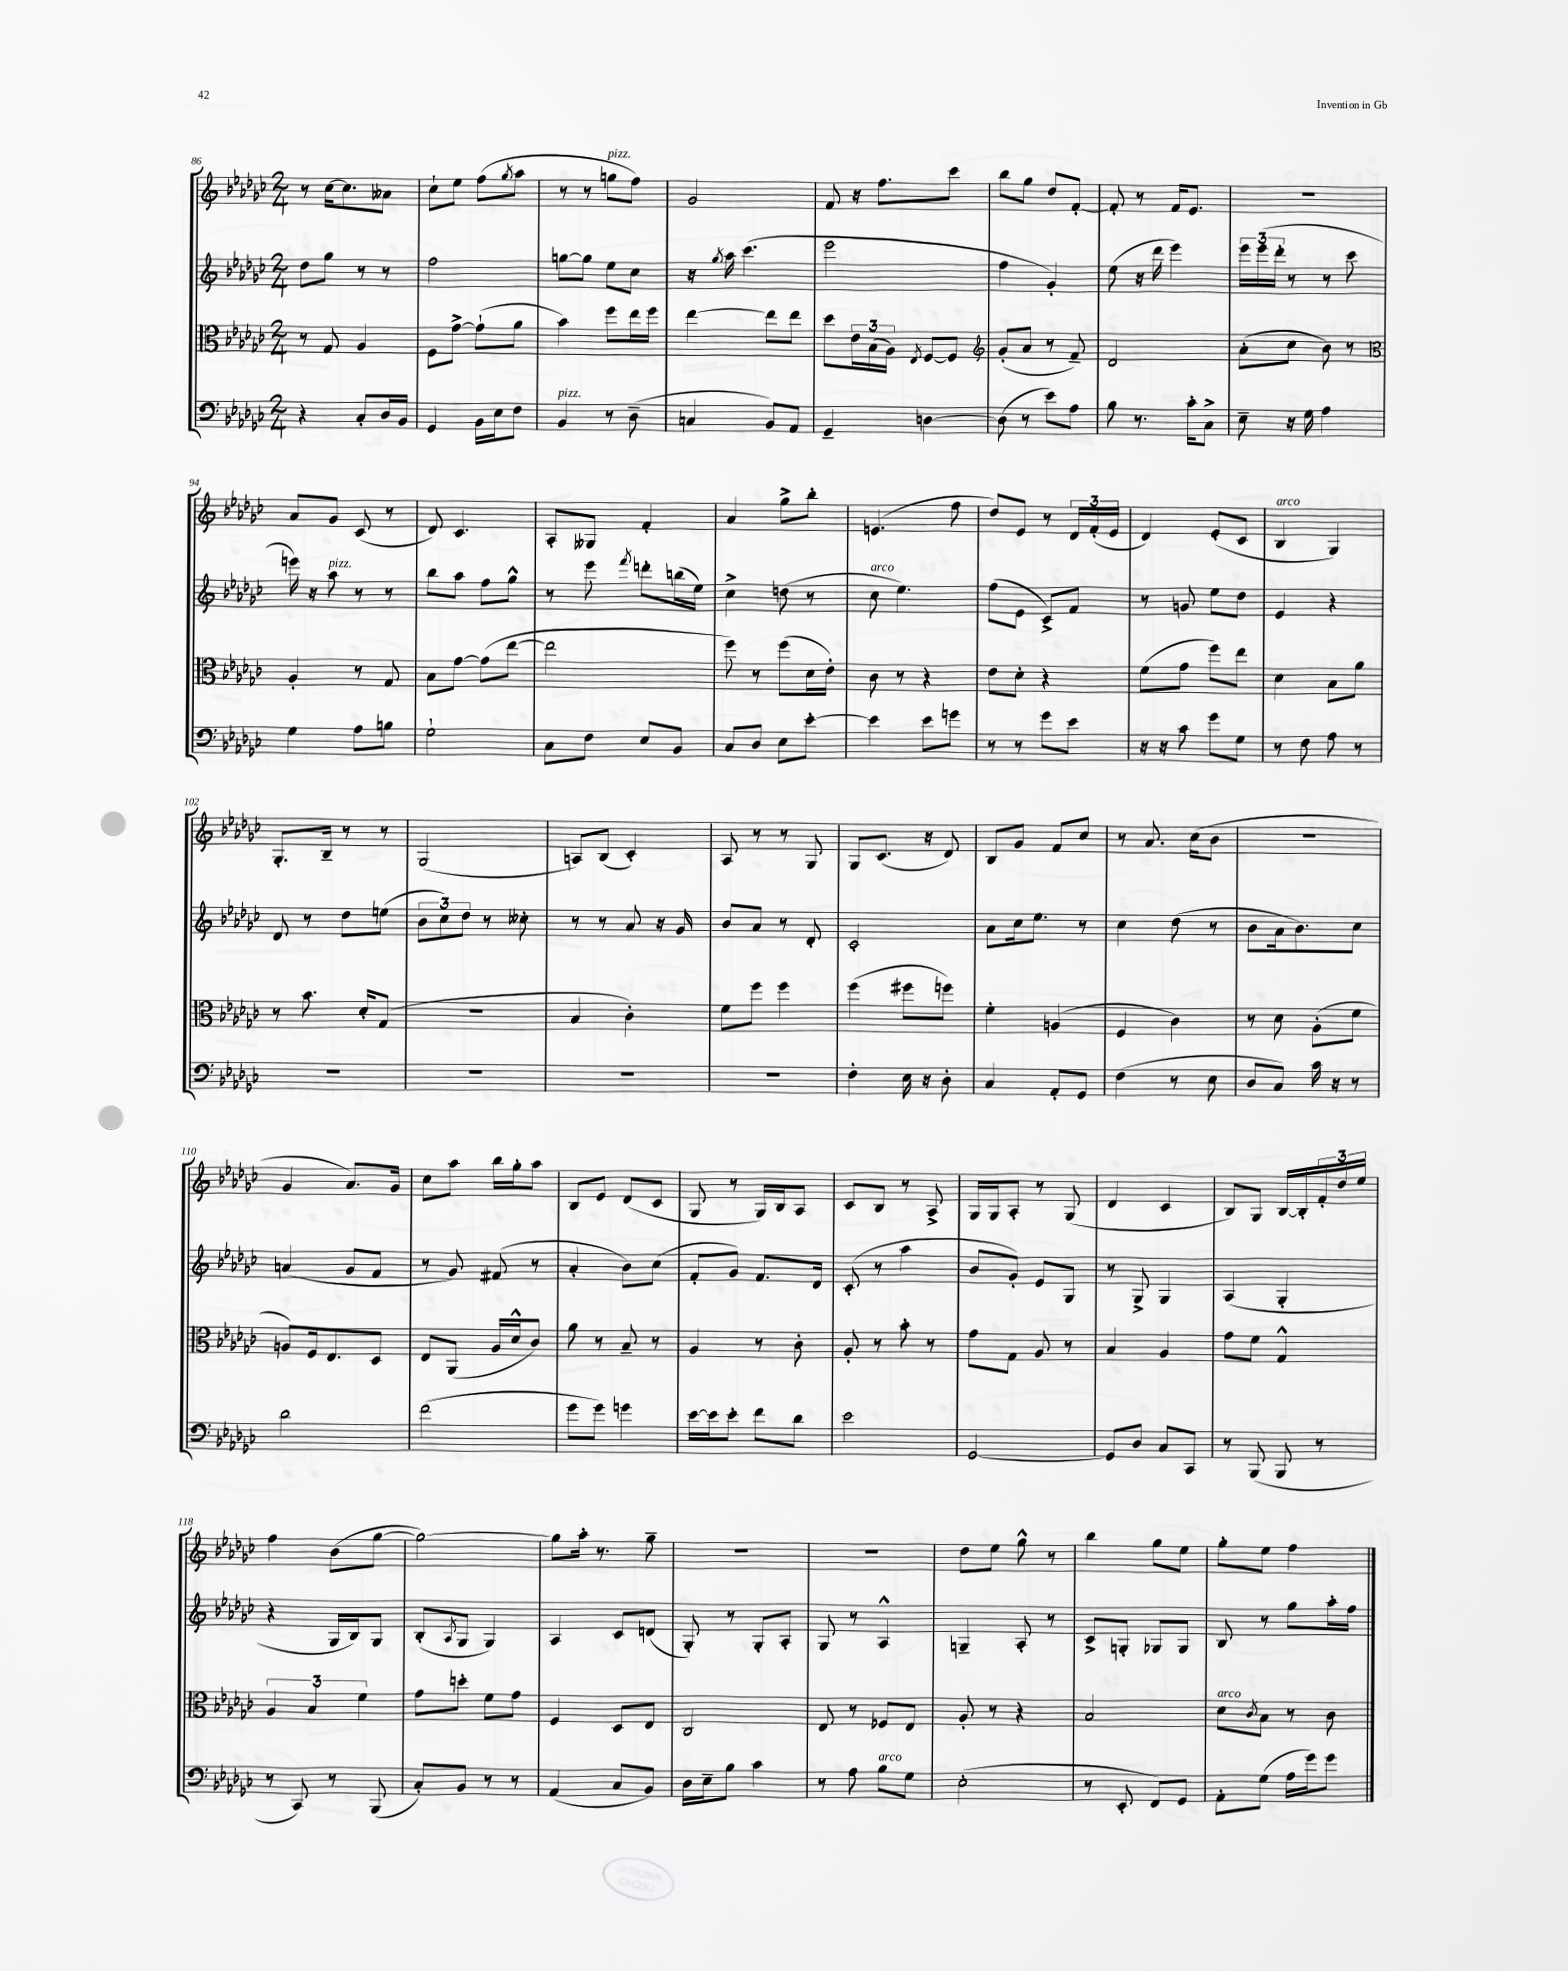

**kern	**kern	**kern	**kern
*staff4	*staff3	*staff2	*staff1
*clefF4	*clefC3	*clefG2	*clefG2
*k[b-e-a-d-g-c-]	*k[b-e-a-d-g-c-]	*k[b-e-a-d-g-c-]	*k[b-e-a-d-g-c-]
*M2/4	*M2/4	*M2/4	*M2/4
4r	8r	8dd-	8r
.	8G-	8gg-	[16cc-
.	.	.	8.cc-]
8C-'	4A-	8r	.
16D-	.	8r	8a--
16BB-	.	.	.
=	=	=	=
4GG-	8F	2ff	8cc-`
.	[8g-^	.	8ee-
16BB-	(8g-`]	.	(8ff
16E-	.	.	.
.	.	.	8qgg-
8F	8a-	.	8aa-
=	=	=	=
4BB-	4b-)	[8gg	8r
.	.	8gg]	8r
8r	8ff	8ee-	8gg
(8D-~	16ee-	8cc-	8ff)
.	16ff	.	.
=	=	=	=
4C	[4ee-	16r	2g-
.	.	8qgg-	.
.	.	16aa-	.
.	.	(4.ccc-	.
8BB-)	8ee-]	.	.
8AA-	8ee-	.	.
=	=	=	=
4GG-~	8dd-	2eee-	8f
.	24e-	.	16r
.	(24B-	.	.
.	.	.	8.ff
.	24A-)	.	.
.	8qE-	.	.
[4D	[8F	.	.
.	8F]	.	8ccc-
=	=	=	=
*	*clefG2	*	*
(8D]	(8g-'	4ff	8bb-
8r	8a-	.	8gg-
8e-)	8r	4g-')	8dd-
8A-	8f~)	.	[8f'
=	=	=	=
8B-	2d-	(8ee-	8f']
8.r	.	16r	8r
.	.	16ddd-	.
.	.	4eee-)	16f
16c-'	.	.	8.e-
8C-^	.	.	.
=	=	=	=
8E-~	(8a-'	24eee-	2r
.	.	(24eee-	.
.	.	24ddd-'	.
16r	8cc-	8r	.
16G-	.	.	.
4A-	8b-)	8r	.
.	8r	8ccc-	.
=	=	=	=
*	*clefC3	*	*
4G-	4A-'	16eee)	8a-
.	.	16r	.
.	.	8aa-	8g-
8A-	8r	8r	(8c-
8B	8G-	8r	8r
=	=	=	=
2G-`	8B-	8bb-	8d-)
.	[8g-	8aa-	4.c-
.	(8g-]	8ff	.
.	[8ee-	8gg-^^	.
=	=	=	=
8C-	2ee-]	8r	8A-'
8F	.	8eee-	8G--
.	.	8qfff	.
8E-	.	8ddd'	4f'
8BB-	.	(16bb	.
.	.	16ee-)	.
=	=	=	=
8C-	8ff)	4cc-^	4a-
8D-	8r	.	.
8E-	(8ff	(8dd	8gg-^
[8e-'	16d-	8r	8bb-'
.	16e-')	.	.
=	=	=	=
4e-]	8c-	8cc-	(4.e
.	8r	4.ee-)	.
8e-	4r	.	.
8g	.	.	8ff
=	=	=	=
8r	8e-	(8ff	8dd-)
8r	8d-'	8e-	8e-
8g-	4r	8c-^)	8r
8e-	.	8f	24d-
.	.	.	(24f'
.	.	.	24e-
=	=	=	=
16r	(8f	8r	4d-)
16r	.	.	.
8c-	8g-	8g	.
8g-	8ff)	8ee-	(8e-'
8G-	8ee-	8dd-	8c-
=	=	=	=
8r	4d-	4e-	4B-
8F	.	.	.
8A-	8B-	4r	4G-)
8r	8a-	.	.
=	=	=	=
2r	8r	8d-	8.G-'
.	8.b-	8r	.
.	.	.	16B-~
.	.	8dd-	8r
.	16d-'	.	.
.	(8G-	(8ee	8r
=	=	=	=
2r	2r	12b-	(2G-
.	.	12cc-)	.
.	.	12dd-	.
.	.	8r	.
.	.	8cc--'	.
=	=	=	=
2r	4B-	8r	8A)
.	.	8r	(8B-
.	4c-')	8a-	4c-')
.	.	16r	.
.	.	16g-	.
=	=	=	=
2r	8f	8b-	8A-
.	8ff	8a-	8r
.	4ff	8r	8r
.	.	8d-'	8G-
=	=	=	=
4F'	(4ff	2c-'	8G-
.	.	.	(8.c-
16E-	8ff#	.	.
16r	.	.	16r
8D-'	8ff)	.	8d-)
=	=	=	=
4C-	4f'	8a-	8B-
.	.	16cc-	8g-
.	.	8.ee-	.
8AA-'	(4A	.	8f
8GG-	.	8r	8cc-
=	=	=	=
(4F	4F	4cc-	8r
.	.	.	8.a-
8r	4c-)	(8dd-	.
.	.	.	(16cc-
8E-	.	8r	8b-
=	=	=	=
8D-	8r	8b-	2r
8C-)	8d-	16a-	.
.	.	8.b-)	.
16c-	(8A-'	.	.
16r	.	.	.
8r	8f	8cc-	.
=	=	=	=
2d-	8A)	(4a	4g-
.	16F	.	.
.	8.E-	.	.
.	.	8g-	8.a-)
.	8D-	8f	.
.	.	.	16g-
=	=	=	=
(2f	8E-	8r	8cc-
.	(8AA-	8g-)	8aa-
.	16A-	(8f#	16bb-
.	16d-^^	.	16gg-'
.	8c-)	8r	8aa-
=	=	=	=
8g-	8a-	4a-'	8B-
8g-)	8r	.	8e-
4g	8B-~	8b-)	(8d-
.	8r	(8cc-	8c-
=	=	=	=
[16e-	4A-	8f'	8G-
16e-]	.	.	.
8e-'	.	8g-)	8r
8f	8r	8.f	16G-)
.	.	.	16B-
8d-	8c-'	.	8A-
.	.	16d-	.
=	=	=	=
2e-	8A-'	(8c-'	8c-
.	8r	8r	8B-
.	8b-'	4aa-	8r
.	8r	.	8A-^
=	=	=	=
[2GG-	8g-	8b-	16G-
.	.	.	16G-
.	8G-	8g-')	8A-'
.	8A-	8e-	8r
.	8r	8G-	(8G-
=	=	=	=
8GG-]	4B-	8r	4d-
8D-	.	8G-^	.
8C-	4A-	4G-	4c-
8CC-	.	.	.
=	=	=	=
8r	8g-	(4A-	8B-)
(8BBB-	8f	.	8G-
8BBB-	4G-^^	4G-'	[16B-
.	.	.	16B-']
8r	.	.	24f'
.	.	.	24dd-
.	.	.	24ee-
=	=	=	=
8r	6A-	4r	4ff
8CC-)	.	.	.
.	6B-	.	.
8r	.	16G-	(8b-
.	.	16B-)	.
.	6f	.	.
(8BBB-	.	8G-	[8gg-
=	=	=	=
8C-')	8g-	(8B-'	2gg-_)
.	.	8qA-	.
8BB-	8dd'	8G-	.
8r	8f	4G-)	.
8r	8g-	.	.
=	=	=	=
(4AA-	4F	4A-	8gg-]
.	.	.	16aa-'
.	.	.	8.r
8C-	8D-	8c-	.
8BB-)	8E-	(8d	8gg-~
=	=	=	=
16D-	2C-	8G-')	2r
16E-~	.	.	.
8B-	.	8r	.
4c-	.	8G-'	.
.	.	8A-'	.
=	=	=	=
8r	8E-	8G-	2r
8A-	8r	8r	.
8B-	8F-	4A-^^	.
8G-	8E-	.	.
=	=	=	=
(2E-'	8A-'	4G~	8dd-
.	8r	.	8ee-
.	4r	8A-'	8gg-^^
.	.	8r	8r
=	=	=	=
8r	2B-	8c-^	4bb-
8EE-'	.	8G'	.
8FF)	.	8G-	8gg-
8GG-	.	8G-	8ee-
=	=	=	=
8AA-'	8d-	8B-	8gg-'
.	8qc-	.	.
(8G-	8B-	8r	8ee-
16A-	8r	8gg-	4ff
16g-)	.	.	.
8g-	8c-	16aa-'	.
.	.	16ff	.
==	==	==	==
*-	*-	*-	*-
